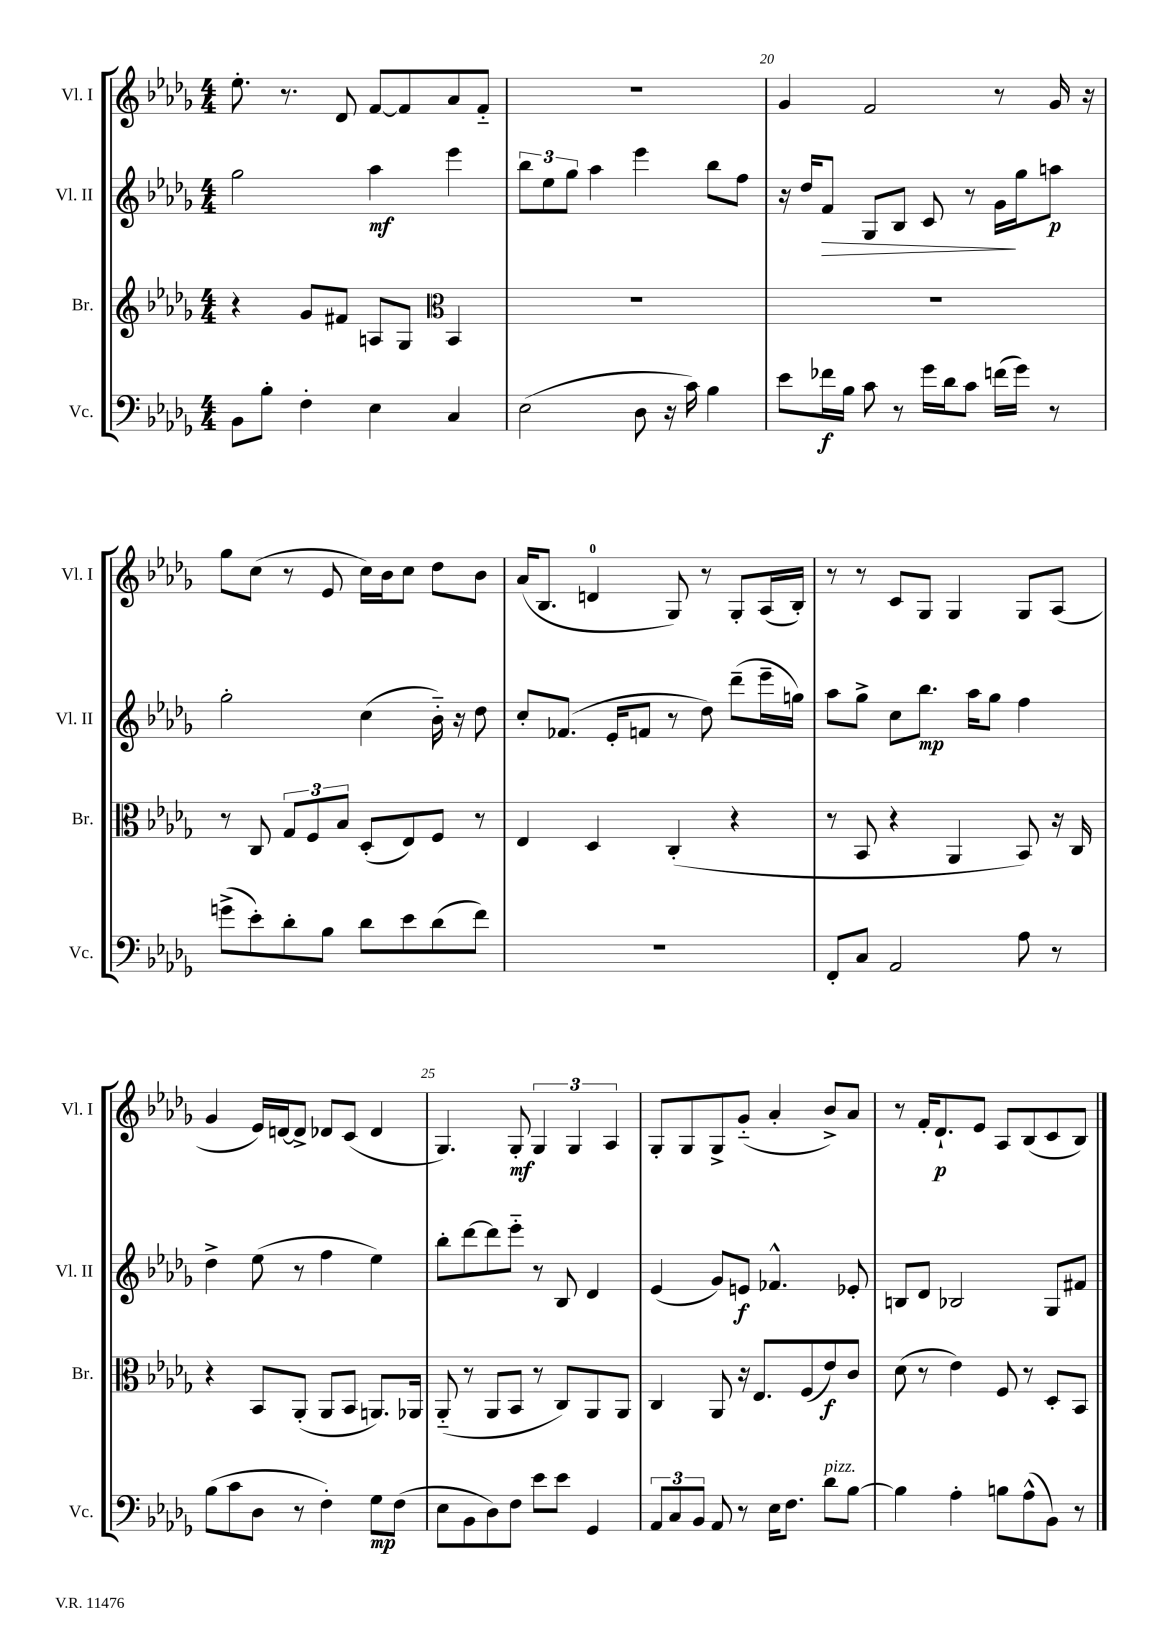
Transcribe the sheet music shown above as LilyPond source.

<<
\new StaffGroup <<
\new Staff = "s0" \with { instrumentName = "Vl. I" shortInstrumentName = "Vl. I" } {
    \clef treble \key des \major \numericTimeSignature \time 4/4
    ees''8.-. r8. des'8 f'8~ f'8 aes'8 f'8-_ |
    R1 |
    ges'4 f'2 r8 ges'16 r16 |
    ges''8 c''8( r8 ees'8 c''16) bes'16 c''8 des''8 bes'8 |
    aes'16( bes8. d'4-0 ges8) r8 ges8-. aes16( bes16-.) |
    r8 r8 c'8 ges8 ges4 ges8 aes8( |
    ges'4 ees'16) d'16~ d'8-> des'8 c'8( des'4 |
    ges4.) ges8-.\mf \tuplet 3/2 { ges4 ges4 aes4 } |
    ges8-. ges8 ges8-> ges'8-_( aes'4-. bes'8->) aes'8 |
    r8 f'16-. des'8.-!\p ees'8 aes8 bes8( c'8 bes8) \bar "|." |
}
\new Staff = "s1" \with { instrumentName = "Vl. II" shortInstrumentName = "Vl. II" } {
    \clef treble \key des \major \numericTimeSignature \time 4/4
    ges''2 aes''4\mf ees'''4 |
    \tuplet 3/2 { bes''8 ees''8 ges''8 } aes''4 ees'''4 bes''8 f''8 |
    r16 des''16 f'8\> ges8 bes8 c'8 r8 ges'16\! ges''16 a''8\p |
    ges''2-. c''4( bes'16-_) r16 des''8 |
    c''8-. fes'8.( ees'16-. f'8 r8 des''8) des'''8--( ees'''16-- g''16) |
    aes''8 ges''8-> c''8 bes''8.\mp aes''16 ges''8 f''4 |
    des''4-> ees''8( r8 f''4 ees''4) |
    bes''8-. des'''8~ des'''8 ees'''8-_ r8 bes8 des'4 |
    ees'4( ges'8) e'8\f fes'4.-^ ees'8-. |
    b8 des'8 bes2 ges8 fis'8 \bar "|." |
}
\new Staff = "s2" \with { instrumentName = "Br." shortInstrumentName = "Br." } {
    \clef treble \key des \major \numericTimeSignature \time 4/4
    r4 ges'8 fis'8 a8 ges8 \clef alto bes,4 |
    R1 |
    r1 |
    r8 c8 \tuplet 3/2 { ges8 f8 bes8 } des8-.( ees8) f8 r8 |
    ees4 des4 c4-.( r4 |
    r8 bes,8 r4 aes,4 bes,8) r16 c16 |
    r4 bes,8 aes,8-.( aes,8 bes,8 a,8.) aes,16 |
    aes,8-_( r8 aes,8 bes,8 r8 c8) aes,8 aes,8 |
    c4 aes,8 r16 ees8. f8( ees'8\f) c'8 |
    des'8( r8 ees'4) f8 r8 des8-. bes,8 \bar "|." |
}
\new Staff = "s3" \with { instrumentName = "Vc." shortInstrumentName = "Vc." } {
    \clef bass \key des \major \numericTimeSignature \time 4/4
    bes,8 bes8-. f4-. ees4 c4 |
    ees2( des8 r16 c'16) bes4 |
    ees'8 fes'16\f bes16 c'8 r8 ges'16 des'16 c'8 f'16( ges'16) r8 |
    g'8->( ees'8-.) des'8-. bes8 des'8 ees'8 des'8( f'8) |
    r1 |
    f,8-. c8 aes,2 aes8 r8 |
    bes8( c'8 des8 r8 f4-.) ges8\mp f8( |
    ees8 bes,8 des8) f8 ees'8 ees'8 ges,4 |
    \tuplet 3/2 { aes,8 c8 bes,8 } aes,8 r8 ees16 f8. des'8^\markup { \italic "pizz." } bes8~ |
    bes4 aes4-. b8 aes8-^( bes,8) r8 \bar "|." |
}
>>
>>
\layout { \context { \Score currentBarNumber = #18 \override BarNumber.break-visibility = ##(#f #t #t) barNumberVisibility = #(every-nth-bar-number-visible 5) } }
